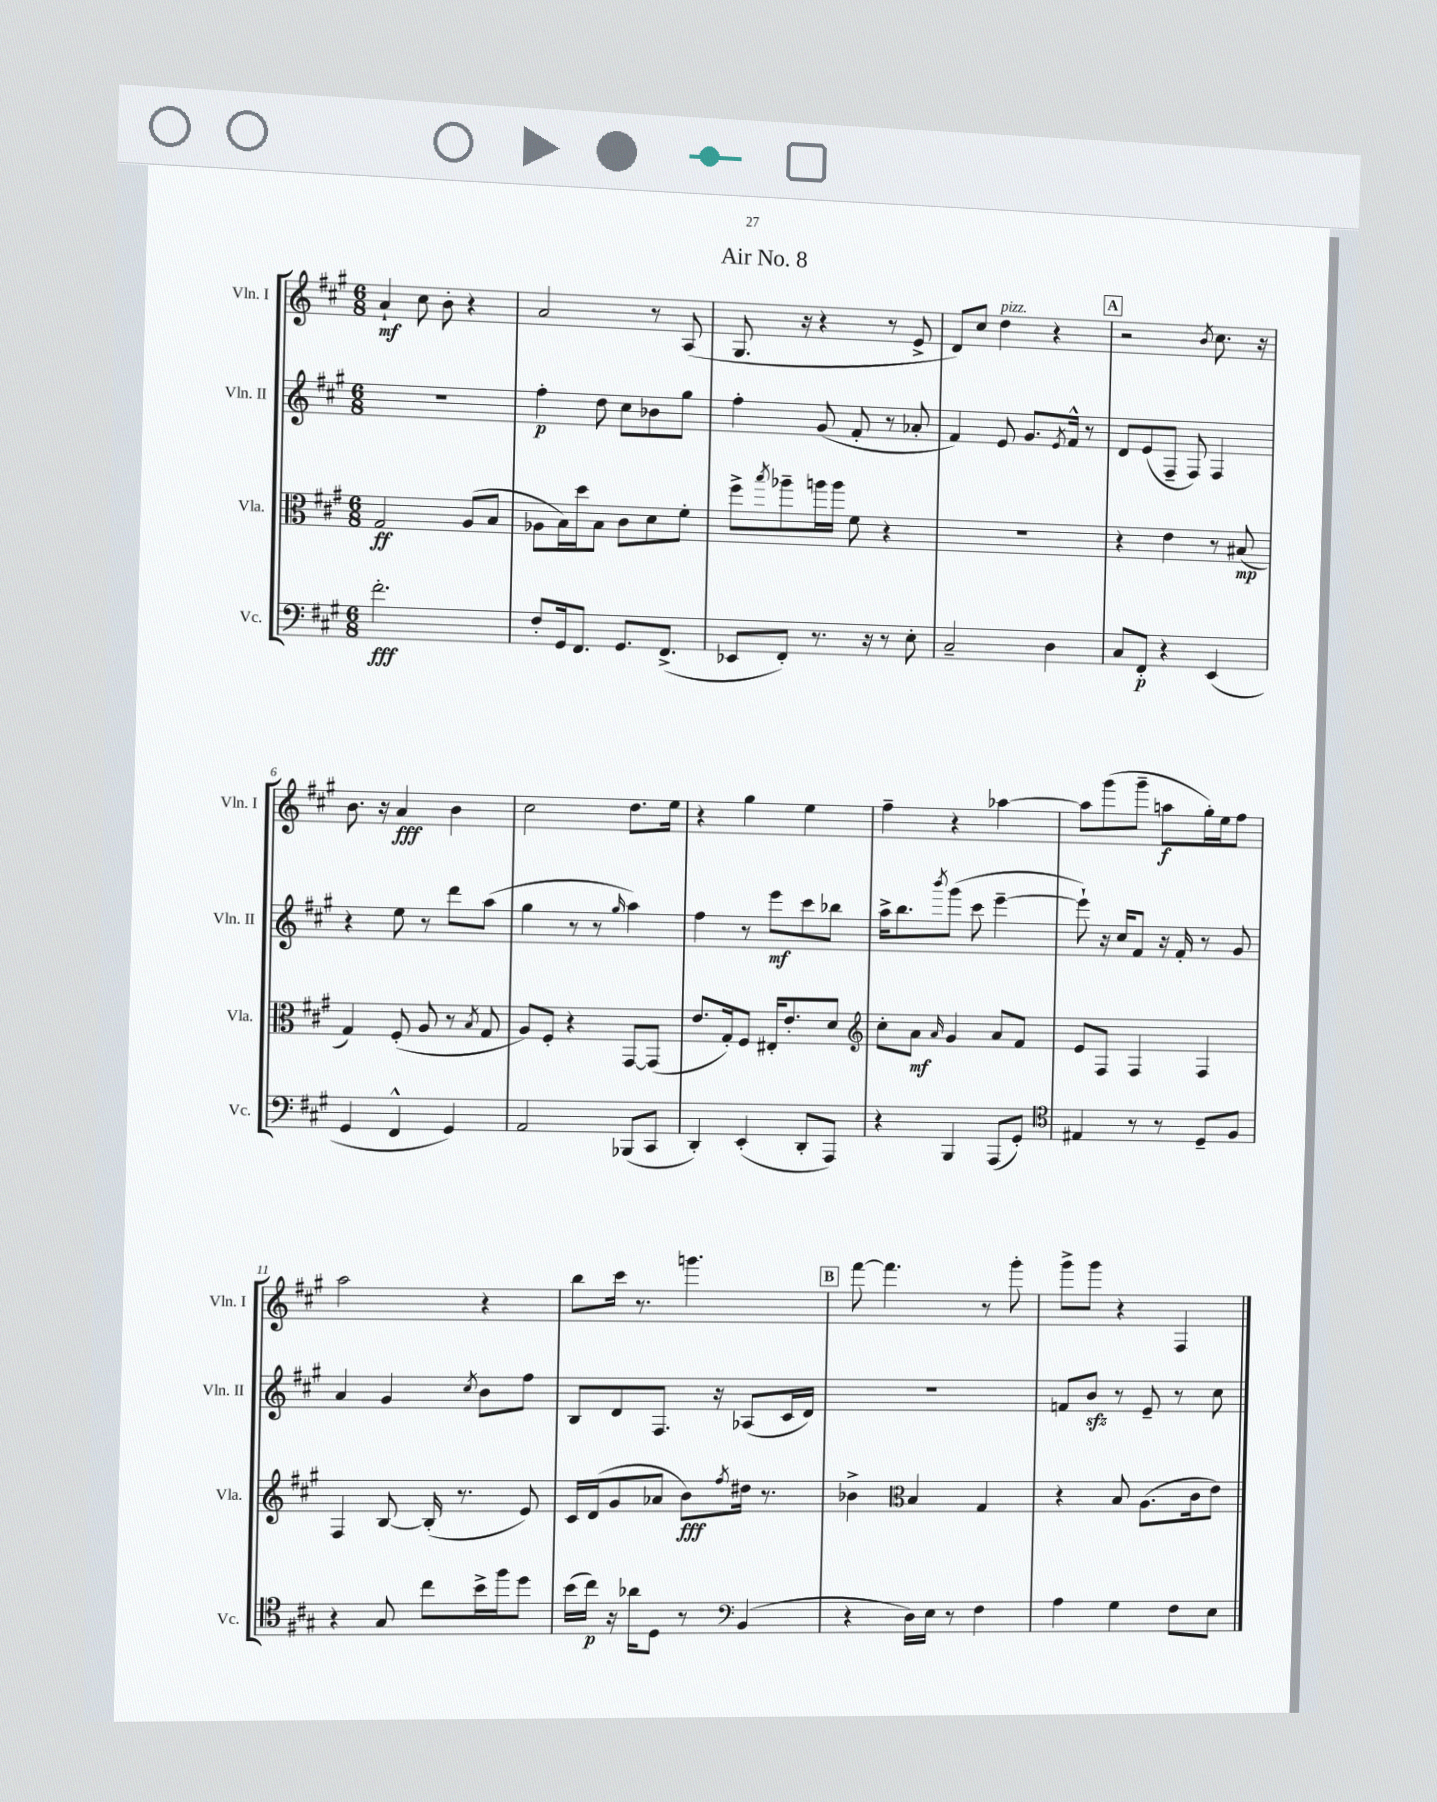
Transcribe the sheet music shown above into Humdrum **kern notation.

**kern	**dynam	**kern	**dynam	**kern	**dynam	**kern	**dynam
*part4	*part4	*part3	*part3	*part2	*part2	*part1	*part1
*staff4	*staff4	*staff3	*staff3	*staff2	*staff2	*staff1	*staff1
*I"Vc.	*	*I"Vla.	*	*I"Vln. II	*	*I"Vln. I	*
*I'Vc.	*	*I'Vla.	*	*I'Vln. II	*	*I'Vln. I	*
*clefF4	*	*clefC3	*	*clefG2	*	*clefG2	*
*k[f#c#g#]	*	*k[f#c#g#]	*	*k[f#c#g#]	*	*k[f#c#g#]	*
*M6/8	*	*M6/8	*	*M6/8	*	*M6/8	*
=1	=1	=1	=1	=1	=1	=1	=1
2.f#'\	fff	2G#/	ff	2.r	.	4a`/	mf
.	.	.	.	.	.	8cc#\	.
.	.	.	.	.	.	8b'\	.
.	.	(8A/L	.	.	.	4r	.
.	.	8B/J	.	.	.	.	.
=2	=2	=2	=2	=2	=2	=2	=2
8F#'/L	.	8A-X\L	.	4ff#'\	p	2a/	.
16GG#/k	.	16B\L)	.	.	.	.	.
8.FF#/J	.	16dd\J	.	.	.	.	.
.	.	8B\J	.	8dd\	.	.	.
8.GG#/L	.	8c#\L	.	8cc#\L	.	.	.
.	.	8d\	.	8b-X\	.	8r	.
(8.FF#^/J	.	.	.	.	.	.	.
.	.	8f#'\J	.	8gg#\J	.	(8A/	.
=3	=3	=3	=3	=3	=3	=3	=3
8EE-X/L	.	8ff#^\L	.	4ff#'\	.	8.G#/	.
.	.	8qbb/	.	.	.	.	.
8FF#'/J)	.	8aa-X~\	.	.	.	.	.
.	.	.	.	.	.	16r	.
8.r	.	16aan\L	.	(8g#/	.	4r	.
.	.	16aa\JJ	.	.	.	.	.
.	.	8f#\	.	8f#'/	.	.	.
16r	.	.	.	.	.	.	.
8r	.	4r	.	8r	.	8r	.
8E'\	.	.	.	8a-X'/	.	8e^/	.
=4	=4	=4	=4	=4	=4	=4	=4
2C#~/	.	2.r	.	4f#/)	.	8d/L)	.
.	.	.	.	.	.	8cc#/J	.
!	!	!	!	!	!	!LO:TX:a:i:t=pizz.	!
.	.	.	.	8e/	.	4dd\	.
.	.	.	.	8.g#/L	.	.	.
4D\	.	.	.	.	.	4r	.
.	.	.	.	8qe/	.	.	.
.	.	.	.	16f#^^/Jk	.	.	.
.	.	.	.	8r	.	.	.
!!LO:REH:place=s1:t=A
=5	=5	=5	=5	=5	=5	=5	=5
8C#/L	.	4r	.	8d/L	.	2r	.
8FF#'/J	p	.	.	(8e/	.	.	.
4r	.	4e\	.	8F#~/J	.	.	.
.	.	.	.	8F#/)	.	.	.
.	.	.	.	.	.	8qb/	.
(4EE/	.	8r	.	4F#/	.	8.cc#\	.
.	.	(8B#X/	mp	.	.	.	.
.	.	.	.	.	.	16r	.
!!LO:LB:g=z
=6	=6	=6	=6	=6	=6	=6	=6
4GG#/	.	4G#/)	.	4r	.	8.b\	.
.	.	.	.	.	.	16r	.
4FF#^^/	.	(8F#'/	.	8ee\	.	4a/	fff
.	.	8A/	.	8r	.	.	.
4GG#/)	.	8r	.	8ddd\L	.	4b\	.
.	.	8qB/	.	.	.	.	.
.	.	8G#/	.	(8aa\J	.	.	.
=7	=7	=7	=7	=7	=7	=7	=7
2AA/	.	8A/L)	.	4gg#\	.	2cc#\	.
.	.	8F#'/J	.	.	.	.	.
.	.	4r	.	8r	.	.	.
.	.	.	.	8r	.	.	.
.	.	.	.	16qqgg#/	.	.	.
(8BBB-X/L	.	[8GG#/L	.	4aa\)	.	8.dd\L	.
8CC#/J	.	(8GG#/J]	.	.	.	.	.
.	.	.	.	.	.	16ee\Jk	.
=8	=8	=8	=8	=8	=8	=8	=8
4DD'/)	.	8.e/L	.	4ff#\	.	4r	.
.	.	16G#'/k)	.	.	.	.	.
(4EE'/	.	8F#/J	.	8r	.	4gg#\	.
.	.	16E#X'/KL	.	8eee\L	mf	.	.
.	.	8.e'/	.	.	.	.	.
8DD'/L	.	.	.	8ccc#\	.	4ee\	.
8AAA/J)	.	8d/J	.	8bb-X\J	.	.	.
=9	=9	=9	=9	=9	=9	=9	=9
*	*	*clefG2	*	*	*	*	*
4r	.	8cc#'\L	.	16aa^\KL	.	4ff#~\	.
.	.	.	.	8.bb\	.	.	.
.	.	8a\J	mf	.	.	.	.
.	.	16qqa/	.	8qbbb/	.	.	.
4BBB/	.	4g#/	.	(8ggg#\J	.	4r	.
.	.	.	.	8ccc#\	.	.	.
(8AAA/L	.	8a/L	.	[4eee~\	.	[4aa-X\	.
8GG#'/J)	.	8f#/J	.	.	.	.	.
=10	=10	=10	=10	=10	=10	=10	=10
*clefC4	*	*	*	*	*	*	*
4E#X/	.	8e/L	.	8eee`\])	.	8aa-\L]	.
.	.	8F#/J	.	16r	.	(8ggg#\	.
.	.	.	.	16cc#/KL	.	.	.
8r	.	4F#/	.	8f#/J	.	8ggg#~\J	.
8r	.	.	.	16r	.	8aan\L	f
.	.	.	.	16f#'/	.	.	.
8D~/L	.	4F#/	.	8r	.	16gg#'\L)	.
.	.	.	.	.	.	16ee\J	.
8F#/J	.	.	.	8g#/	.	8ff#\J	.
!!LO:LB:g=z
=11	=11	=11	=11	=11	=11	=11	=11
4r	.	4F#/	.	4a/	.	2aa\	.
8G#/	.	[8B/	.	4g#/	.	.	.
8cc#\L	.	(16B'/]	.	.	.	.	.
.	.	8.r	.	.	.	.	.
.	.	.	.	8qcc#/	.	.	.
16b^\L	.	.	.	8b\L	.	4r	.
16ff#\J	.	.	.	.	.	.	.
8dd\J	.	8e/)	.	8ff#\J	.	.	.
=12	=12	=12	=12	=12	=12	=12	=12
(16b\LL	.	16c#/LL	.	8B/L	.	8bb\L	.
16cc#\JJ)	p	(16d/J	.	.	.	.	.
16r	.	8g#/	.	8d/	.	16ccc#\Jk	.
16a-X\KL	.	.	.	.	.	8.r	.
8D\J	.	8a-X/J	.	8.F#/J	.	.	.
8r	.	8b\L)	fff	.	.	4.gggn\	.
.	.	.	.	16r	.	.	.
*clefF4	*	*	*	*	*	*	*
.	.	8qff#/	.	.	.	.	.
(4BB/	.	16dd#X\Jk	.	(8A-X/L	.	.	.
.	.	8.r	.	.	.	.	.
.	.	.	.	16c#/L	.	.	.
.	.	.	.	16d/JJ)	.	.	.
!!LO:REH:place=s1:t=B
=13	=13	=13	=13	=13	=13	=13	=13
4r	.	4b-X^\	.	2.r	.	[8fff#\	.
.	.	.	.	.	.	4.fff#\]	.
*	*	*clefC3	*	*	*	*	*
16D\LL)	.	4B/	.	.	.	.	.
16E\JJ	.	.	.	.	.	.	.
8r	.	.	.	.	.	.	.
4F#\	.	4G#/	.	.	.	8r	.
.	.	.	.	.	.	8ggg#'\	.
=14	=14	=14	=14	=14	=14	=14	=14
4A\	.	4r	.	8fn/L	.	8ggg#^\L	.
.	.	.	.	8bzz/J	.	8ggg#\J	.
4G#\	.	8B/	.	8r	.	4r	.
.	.	(8.A\L	.	8e~/	.	.	.
8F#\L	.	.	.	8r	.	4F#/	.
.	.	16c#\k	.	.	.	.	.
8E\J	.	8e\J)	.	8cc#\	.	.	.
==	==	==	==	==	==	==	==
*-	*-	*-	*-	*-	*-	*-	*-
